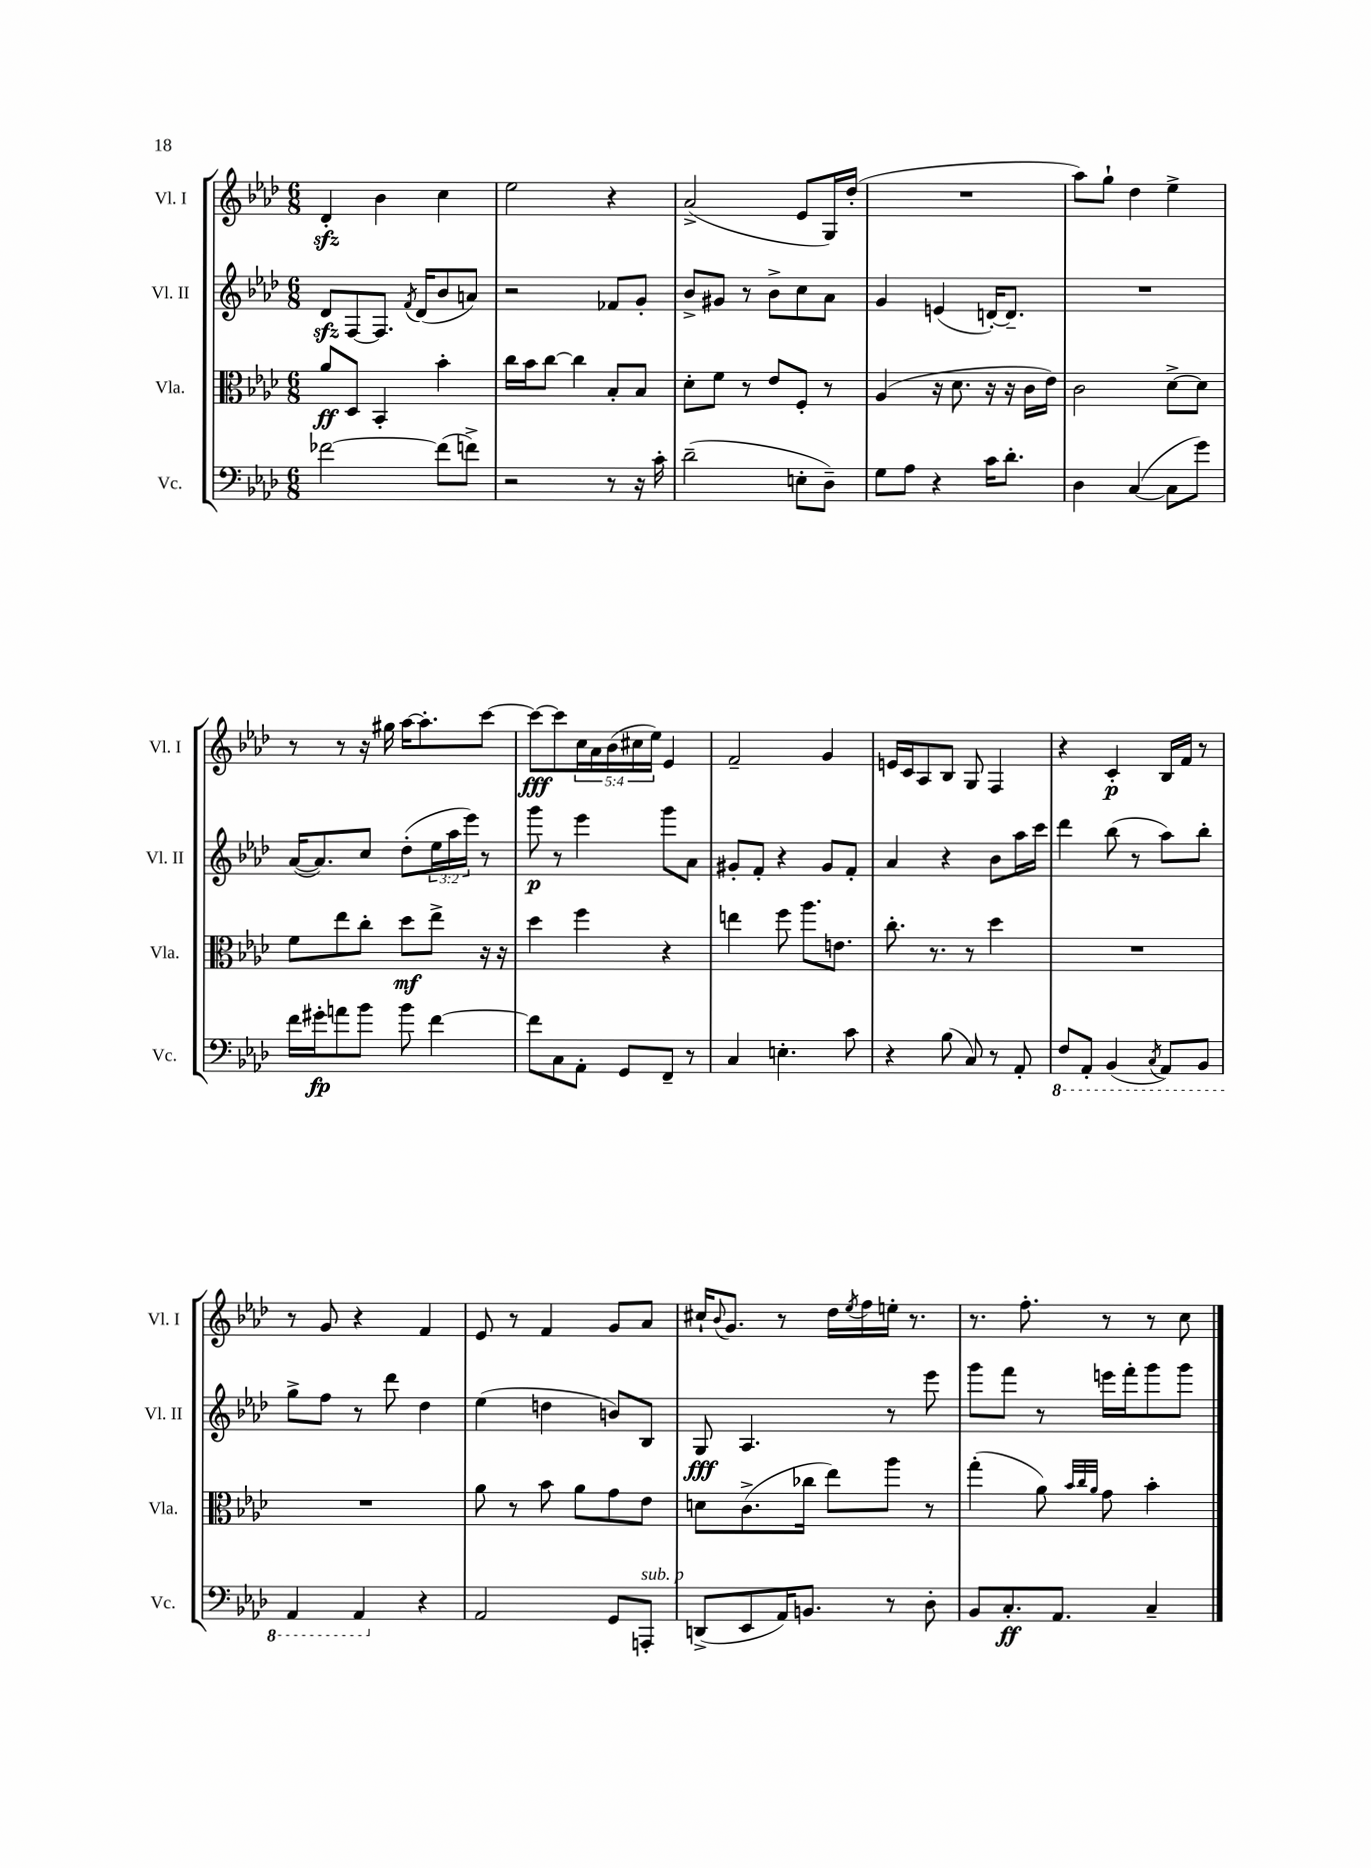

**kern	**kern	**kern	**kern
*staff4	*staff3	*staff2	*staff1
*clefF4	*clefC3	*clefG2	*clefG2
*k[b-e-a-d-]	*k[b-e-a-d-]	*k[b-e-a-d-]	*k[b-e-a-d-]
*M6/8	*M6/8	*M6/8	*M6/8
[2f-	8a-	8d-	4d-'
.	8D-	[8F	.
.	4BB-'	8.F]	4b-
.	.	8qf	.
.	.	(16d-	.
(8f-]	4b-'	8b-	4cc
8f^)	.	8a)	.
=	=	=	=
2r	16cc	2r	2ee-
.	16b-	.	.
.	[8cc	.	.
.	4cc]	.	.
8r	8B-'	8f-	4r
16r	8B-	8g'	.
16c'	.	.	.
=	=	=	=
(2d-~	8d-'	8b-^	(2a-^
.	8f	8g#	.
.	8r	8r	.
.	8e-	8b-^	.
8E'	8F'	8cc	8e-
8D-~)	8r	8a-	16G)
.	.	.	(16dd-'
=	=	=	=
8G	(4A-	4g	2.r
8A-	.	.	.
4r	16r	(4e	.
.	8.d-	.	.
16c	16r	[16d')	.
8.d-'	16r	8.d~]	.
.	16c	.	.
.	16e-)	.	.
=	=	=	=
4D-	2c	2.r	8aa-)
.	.	.	8gg`
([4C	.	.	4dd-
8C]	[8d-^	.	4ee-^
8g)	8d-]	.	.
=	=	=	=
16f	8f	([16a-	8r
16g#'	.	8.a-])	.
8a	8ee-	.	8r
8b-	8cc'	8cc	16r
.	.	.	16gg#
8b-	8dd-	(8dd-'	[16aa-
.	.	.	8.aa-']
[4f	8ee-^	24ee-	.
.	.	24aa-	.
.	.	24eee-)	.
.	16r	8r	[8ccc
.	16r	.	.
=	=	=	=
8f]	4dd-	8ggg	8ccc_
8C	.	8r	8ccc]
8AA-'	4ff	4eee-	20cc
.	.	.	20a-
.	.	.	(20b-
8GG	.	.	.
.	.	.	20cc#
.	.	.	20ee-)
8FF~	4r	8ggg	4e-
8r	.	8a-	.
=	=	=	=
4C	4ee	8g#'	2f~
.	.	8f'	.
4.E'	8ff	4r	.
.	8.aa-	.	.
.	.	8g#	4g
.	8.e	.	.
8c	.	8f'	.
=	=	=	=
4r	8.cc'	4a-	16e
.	.	.	16c
.	.	.	8A-
.	8.r	.	.
(8B-	.	4r	8B-
8C)	8r	.	8G
8r	4dd-	8b-	4F
8AA-'	.	16aa-	.
.	.	16ccc	.
=	=	=	=
8FF	2.r	4ddd-	4r
8AAA-'	.	.	.
(4BBB-	.	(8bb-	4c'
.	.	8r	.
8qCC	.	.	.
8AAA-)	.	8aa-)	16B-
.	.	.	16f
8BBB-	.	8bb-'	8r
=	=	=	=
4AAA-	2.r	8gg^	8r
.	.	8ff	8g
4AAA-	.	8r	4r
.	.	8ddd-	.
4r	.	4dd-	4f
=	=	=	=
2AA-	8a-	(4ee-	8e-
.	8r	.	8r
.	8b-	4dd	4f
.	8a-	.	.
8GG	8g	8b)	8g
8AAA'	8e-	8B-	8a-
=	=	=	=
(8DD^	8d	8G	16cc#`
.	.	.	8qqb-
.	.	.	8.g
8EE-	(8.c^	4.A-	.
16AA-)	.	.	8r
8.BB	16cc-	.	.
.	8ee-)	.	16dd-
.	.	.	8qee-
.	.	.	16ff
8r	8aa-	8r	16ee'
.	.	.	8.r
8D-'	8r	8eee-	.
=	=	=	=
8BB-	(4gg'	8ggg	8.r
8.C'	.	8fff	.
.	.	.	8.ff'
.	8a-)	8r	.
8.AA-	.	.	.
.	32qqb-	.	.
.	32qqcc	.	.
.	32qqa-	.	.
.	8g	16eee	8r
.	.	16fff'	.
4C~	4b-'	8ggg	8r
.	.	8ggg	8cc
==	==	==	==
*-	*-	*-	*-
